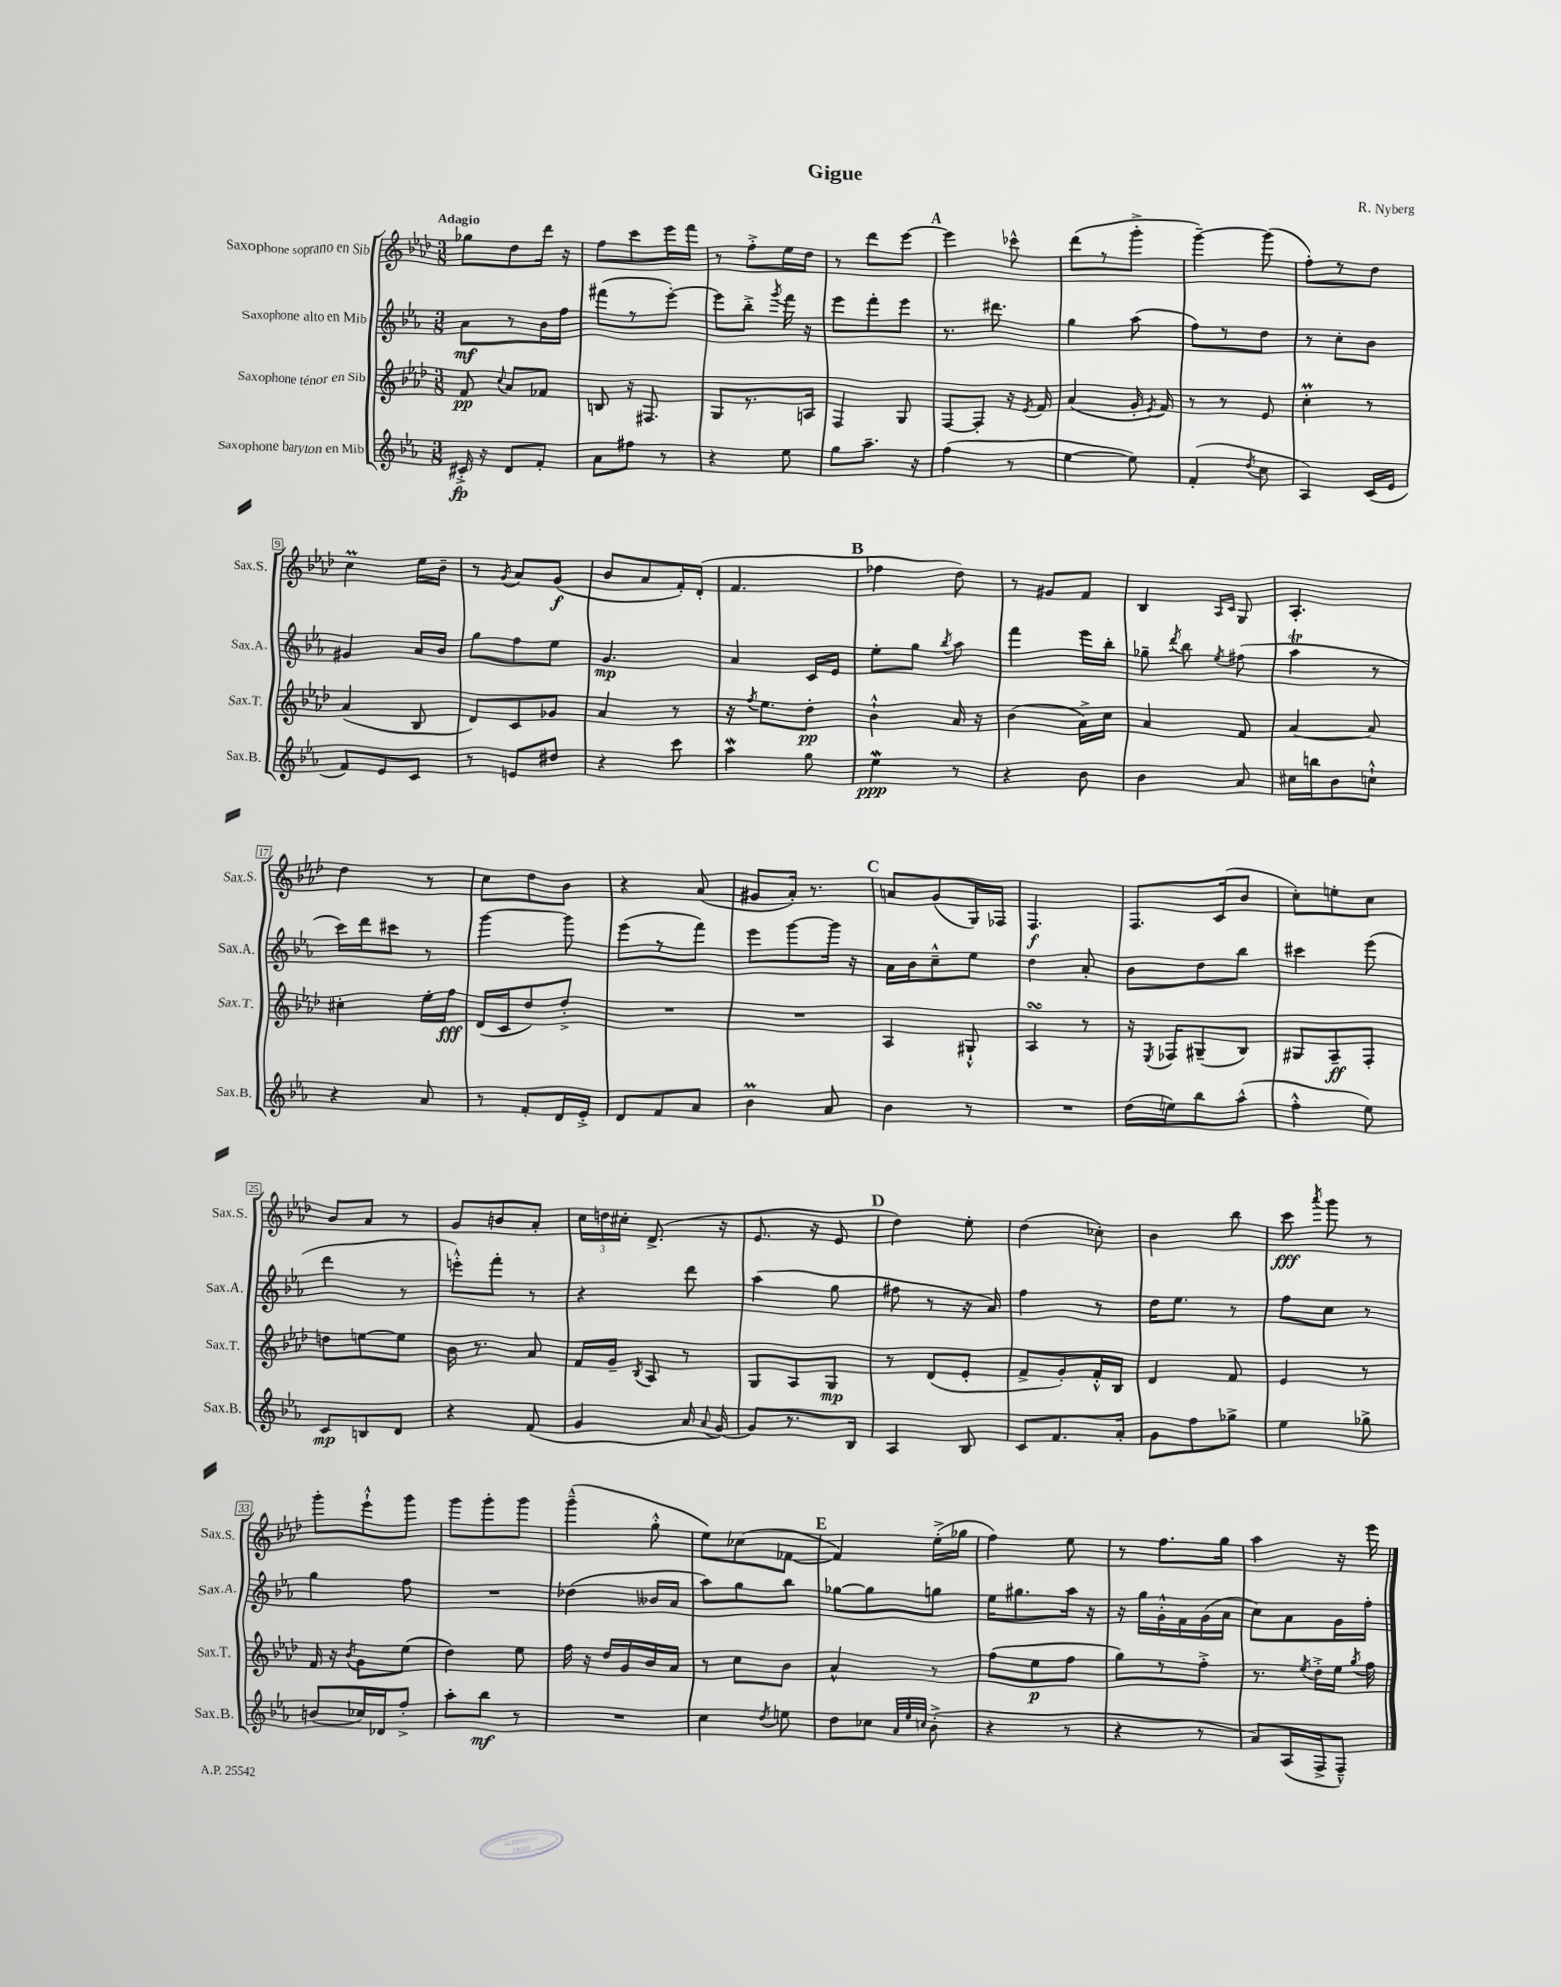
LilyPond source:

\header { title = "Gigue" composer = "R. Nyberg" }
<<
\new StaffGroup <<
\new Staff = "s0" \with { instrumentName = "Saxophone soprano en Sib" shortInstrumentName = "Sax.S." } {
    \clef treble \key aes \major \numericTimeSignature \time 3/8 \tempo "Adagio"
    \autoBeamOff ges''8[ des''8 des'''16] r16 |
    f''8[ c'''8 ees'''16 f'''16] |
    r8 f''8[-.-> ees''16 des''16] |
    r8 des'''8[ ees'''8]~ |
    \mark \markup { \bold "A" } ees'''4 ces'''8-^ |
    des'''8[( r8 g'''8]-.-> |
    g'''4~--) g'''8( |
    f''8[-.) r8 des''8] |
    c''4\prall ees''16[ bes'16]-- |
    r8 \acciaccatura { g'8 } aes'8[ g'8]\f( |
    bes'8[ aes'8 f'16-.) des'16]-.( |
    f'4. |
    \mark \markup { \bold "B" } fes''4 des''8) |
    r8 gis'8[ f'8] |
    bes4 \grace { aes16[ c'16] } g8 |
    aes4.-. |
    des''4 r8 |
    c''8[ des''8 bes'8] |
    r4 aes'8( |
    gis'8[ aes'16]-.) r8. |
    \mark \markup { \bold "C" } a'8[ g'8( g16) fes16] |
    f4.\f |
    f8.[ c'16( bes'8] |
    c''8[-.) e''8-. c''8] |
    bes'8[ aes'8] r8 |
    g'8[ b'8 aes'8]-. |
    \tuplet 3/2 { c''16[ d''16 cis''16]-. } des'8.->( r16 |
    ees'8. r16 ees'8 |
    \mark \markup { \bold "D" } des''4) ees''8-. |
    des''4( ces''8-.) |
    bes'4 bes''8 |
    c'''8\fff \acciaccatura { aes'''8 } g'''8 r8 |
    g'''8[-. ees'''8-!-^ g'''8] |
    g'''8[ g'''8-. g'''8] |
    g'''4---^( g''8-.-^ |
    ees''8[) ces''8( fes'8]~ |
    \mark \markup { \bold "E" } fes'4) ees''16[-.->( ges''16] |
    f''4) ees''8 |
    r8 f''8.[ g''16] |
    aes''4 r16 ees'''16 \bar "|." |
}
\new Staff = "s1" \with { instrumentName = "Saxophone alto en Mib" shortInstrumentName = "Sax.A." } {
    \clef treble \key ees \major \numericTimeSignature \time 3/8
    \autoBeamOff aes'8[\mf r8 bes'16 f''16] |
    fis'''8[( r8 ees'''8]~-.) |
    ees'''8[ bes''8]-.-> \acciaccatura { g'''8 } f'''16 r16 |
    ees'''8[ f'''8-. ees'''8] |
    \mark \markup { \bold "A" } r8. dis'''8. |
    g''4 aes''8( |
    f''8[) r8 d''8] |
    r8 c''8[-. bes'8] |
    gis'4 aes'16[ bes'16] |
    g''8[ f''8 ees''8] |
    g'4.\mp |
    aes'4 c'16[ ees'16] |
    \mark \markup { \bold "B" } ees''8[-. g''8] \acciaccatura { bes''8 } aes''8 |
    f'''4 ees'''16[ bes''16]-. |
    ges''8-- \acciaccatura { d'''8 } bes''8 \acciaccatura { ees''8 } fis''8( |
    aes''4\trill r8 |
    c'''16[) d'''16 cis'''8] r8 |
    g'''4~ g'''8 |
    ees'''8[( r8 f'''8]) |
    ees'''8[ g'''8~ g'''16] r16 |
    \mark \markup { \bold "C" } aes'16[ bes'16 c''8---^ ees''8] |
    d''4 aes'8-. |
    bes'8[ d''8 bes''8] |
    cis'''4 ees'''8( |
    d'''4 r8 |
    e'''8[-.-^) f'''8]-. r8 |
    r4 d'''8 |
    aes''4( g''8 |
    \mark \markup { \bold "D" } fis''8 r8 r16 aes'16) |
    f''4 r8 |
    d''16[ ees''8.] r8 |
    f''8[ c''8] r8 |
    g''4 f''8 |
    R4. |
    des''4( beses'16[ aes'16] |
    aes''8[) g''8 bes''8] |
    \mark \markup { \bold "E" } ges''8[~ ges''8 g''8] |
    ees''16[ gis''8. aes''16] r16 |
    r16 g''16[ g'16-.-^ f'16 g'16( aes'16] |
    c''8[) aes'8 g'16 f''16]-. \bar "|." |
}
\new Staff = "s2" \with { instrumentName = "Saxophone ténor en Sib" shortInstrumentName = "Sax.T." } {
    \clef treble \key aes \major \numericTimeSignature \time 3/8
    \autoBeamOff f'8\pp \appoggiatura { c''8 } aes'8[ fes'8] |
    b8 r16 fis8. |
    g8[ r8. a16] |
    f4 g8 |
    \mark \markup { \bold "A" } f8[~ f8]-. r16 \acciaccatura { ees'8 } f'16 |
    aes'4( g'16-. \acciaccatura { ees'8 } f'16) |
    r8 r8 ees'8 |
    c''4-.\prall r8 |
    aes'4( bes8 |
    des'8[) c'8 ges'8] |
    aes'4 r8 |
    r16 \acciaccatura { f''8 } ees''8.[ des''8]-.\pp |
    \mark \markup { \bold "B" } bes'4-!-^ aes'16 r16 |
    bes'4( aes'16[->) c''16] |
    aes'4 f'8 |
    aes'4~ aes'8 |
    cis''4-. ees''16[-. f''16]\fff |
    des'16[( c'16 des''8) des''8]-.-> |
    R4. |
    R4. |
    \mark \markup { \bold "C" } aes4 gis8-!-^ |
    aes4\turn r8 |
    r16 \acciaccatura { ees8 } fes16[ gis8--( bes8]) |
    gis8[ aes8--\ff f8]-. |
    d''8[ e''8~ e''8] |
    bes'16 r8. aes'8 |
    f'16[ g'16]-- \acciaccatura { bes8 } aes8 r8 |
    g8[ aes8 g8]\mp |
    \mark \markup { \bold "D" } r8 des'8[( ees'8]-. |
    f'8[-> g'8-.) f'16-.-^ bes16] |
    des'4 f'8 |
    ees'4 r8 |
    f'16 r16 \acciaccatura { bes'8 } g'8[ ees''8]( |
    des''4) ees''8 |
    f''16 r16 des''16[ g'16 bes'16 aes'16] |
    r8 c''8[ bes'8] |
    \mark \markup { \bold "E" } aes'4-^ r8 |
    f''8[( ees''8\p f''8] |
    g''8[) r8 f''8]-.-> |
    r8. \acciaccatura { ees''8 } des''16[-.-> ees''16] \acciaccatura { g''8 } f''16 \bar "|." |
}
\new Staff = "s3" \with { instrumentName = "Saxophone baryton en Mib" shortInstrumentName = "Sax.B." } {
    \clef treble \key ees \major \numericTimeSignature \time 3/8
    \autoBeamOff cis'16-.->\fp r16 d'8[ f'8]-. |
    aes'8[ fis''8] r8 |
    r4 ees''8 |
    g''8[ aes''8.]-- r16 |
    \mark \markup { \bold "A" } f''4( r8 |
    ees''4~ ees''8) |
    f'4-.( \acciaccatura { d''8 } c''8 |
    aes4) c'16[( ees'16] |
    f'8[) ees'8 c'8] |
    r8 e'8[ dis''8] |
    r4 c'''8 |
    aes''4\mordent g''8 |
    \mark \markup { \bold "B" } ees''4\mordent\ppp r8 |
    r4 bes'8 |
    bes'4 aes'8 |
    cis''16[ b''16 bes'8 c''8]-!-^ |
    r4 aes'8 |
    r8 f'8[-. d'16 ees'16]-.-> |
    d'8[ f'8 aes'8] |
    bes'4\prall aes'8 |
    \mark \markup { \bold "C" } bes'4 r8 |
    R4. |
    d''16[( e''16) bes''8 aes''8]-^( |
    f''4-.-^ ees''8) |
    c'8[\mp b8 d'8] |
    r4 f'8( |
    g'4 aes'16 \appoggiatura { aes'8 } g'16~) |
    g'8[ r8. bes16] |
    \mark \markup { \bold "D" } aes4 bes8 |
    c'8[ f'8. aes'16]-. |
    g'8[ f''8 ges''8]-> |
    ees''4 ges''8-> |
    b'8[( ces''16) des'16 f''8]-.-> |
    aes''8[-. bes''8]\mf r8 |
    R4. |
    c''4 \acciaccatura { d''8 } e''8 |
    \mark \markup { \bold "E" } d''8[ ces''8] \grace { aes'32[ ees''32 c''32] } bes'8-.->( |
    r4 r8 |
    r4 r8 |
    aes'8[) aes16( f16-> f8]---^) \bar "|." |
}
>>
>>
\layout { \context { \Score \override BarNumber.stencil = #(make-stencil-boxer 0.1 0.3 ly:text-interface::print) } }
